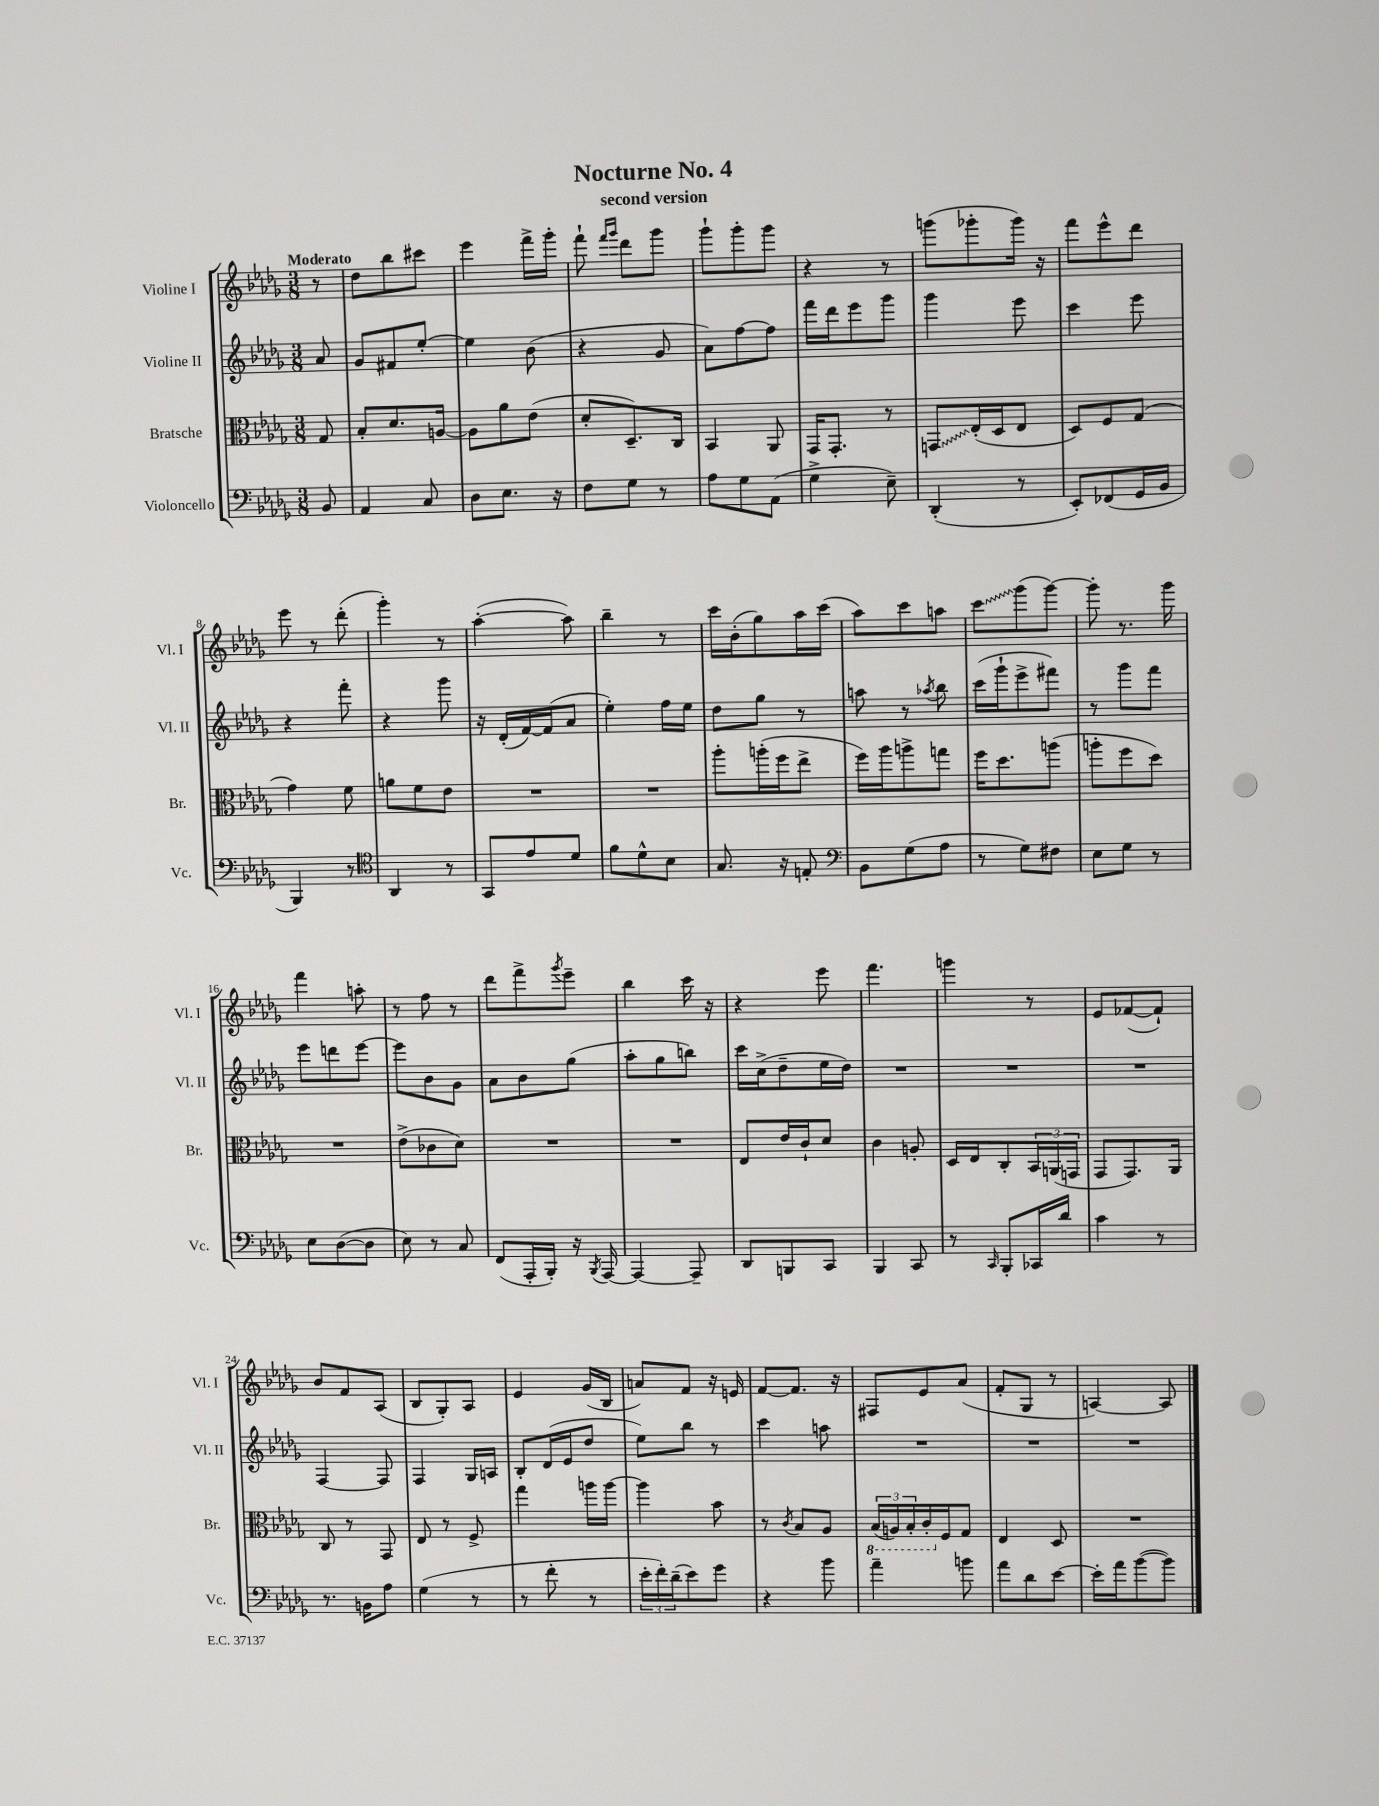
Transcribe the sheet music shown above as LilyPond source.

\header { title = "Nocturne No. 4" subtitle = "second version" }
<<
\new StaffGroup <<
\new Staff = "s0" \with { instrumentName = "Violine I" shortInstrumentName = "Vl. I" } {
    \clef treble \key des \major \numericTimeSignature \time 3/8 \partial 8 \tempo "Moderato"
    r8 |
    des''8 bes''8 cis'''8 |
    ees'''4 f'''16-> ges'''16-. |
    f'''8-! \grace { f'''16 ges'''16 } des'''8 ges'''8 |
    ges'''8-! ges'''8-. ges'''8 |
    r4 r8 |
    g'''8( ges'''8-. ges'''16) r16 |
    f'''8 ees'''8-^ des'''8 |
    ees'''8 r8 des'''8-.( |
    ges'''4-.) r8 |
    aes''4~-.( aes''8) |
    bes''4-- r8 |
    c'''16 bes'16-.( ges''8) aes''16 c'''16( |
    aes''8) c'''8 a''8 |
    \once \override Glissando.style = #'zigzag c'''8\glissando ges'''8( ges'''8~) |
    ges'''8-. r8. ges'''16 |
    f'''4 a''8-. |
    r8 f''8 r8 |
    des'''8 f'''8-> \acciaccatura { ges'''8 } ees'''8-- |
    bes''4 c'''16 r16 |
    r4 ees'''8 |
    f'''4. |
    g'''4 r8 |
    ees'8 fes'8~( fes'8-!) |
    bes'8 f'8 aes8( |
    bes8 ges8-.) aes8 |
    ees'4 ges'16( bes16 |
    a'8) f'8 r16 e'16 |
    f'8~ f'8. r16 |
    fis8 ees'8 aes'8( |
    f'8-. ges8 r8 |
    a4~) a8 \bar "|." |
}
\new Staff = "s1" \with { instrumentName = "Violine II" shortInstrumentName = "Vl. II" } {
    \clef treble \key des \major \numericTimeSignature \time 3/8 \partial 8
    aes'8 |
    ges'8 fis'8 ees''8~-. |
    ees''4 bes'8( |
    r4 ges'8 |
    aes'8) f''8~ f''8 |
    f'''16 des'''16 ees'''8 ges'''8 |
    ges'''4 ees'''8 |
    c'''4 ees'''8 |
    r4 f'''8-. |
    r4 ges'''8 |
    r16 des'16-.( f'16~) f'16( aes'8 |
    ees''4-.) f''16 ees''16 |
    des''8 ges''8 r8 |
    a''8 r8 \acciaccatura { aes''8 } bes''8 |
    c'''16( ges'''16-! ees'''8-> fis'''8) |
    r8 ges'''8 f'''8 |
    ees'''8 d'''8 ees'''8~ |
    ees'''8 bes'8 ges'8 |
    aes'8 bes'8 ges''8( |
    aes''8-. ges''8 b''8) |
    c'''16 c''16->( des''8-- ees''16 des''16) |
    R4. |
    R4. |
    R4. |
    f4~ f8 |
    f4 ges16 a16 |
    bes8-. des'16( ees'16 des''8 |
    ees''8) bes''8 r8 |
    c'''4 a''8 |
    R4. |
    R4. |
    R4. \bar "|." |
}
\new Staff = "s2" \with { instrumentName = "Bratsche" shortInstrumentName = "Br." } {
    \clef alto \key des \major \numericTimeSignature \time 3/8 \partial 8
    ges8 |
    bes8-. des'8. a16~ |
    a8 aes'8 ees'8( |
    des'8-. des8.--) c16 |
    bes,4 aes,8 |
    ges,16 ges,8.-. r8 |
    \once \override Glissando.style = #'zigzag g,8\glissando ees16-.( des16 ees8 |
    des8) f8 ges8( |
    ges'4) f'8 |
    a'8 f'8 ees'8 |
    R4. |
    R4. |
    aes''8-. a''16-.( f''16 ees''8-> |
    f''16) aes''16 a''8-> g''8 |
    f''16 des''8. a''8( |
    a''8-. f''8 des''8) |
    R4. |
    ees'8->( ces'8 des'8) |
    R4. |
    R4. |
    ees8 ees'16 c'16-! des'8 |
    c'4 a8-. |
    des16 ees16 c8-. \tuplet 3/2 { bes,16 a,16( g,16 } |
    ges,8 ges,8.) aes,16 |
    c8 r8 ges,8 |
    ees8 r8 f8-> |
    ges''4 a''16 a''16~ |
    a''4 bes'8 |
    r8 \acciaccatura { c'8 } bes8 aes8 |
    \tuplet 3/2 { \ottava #-1 bes,16( a,16) bes,16-. } c16-. \ottava #0 f16 ges8 |
    ees4 des8 |
    R4. \bar "|." |
}
\new Staff = "s3" \with { instrumentName = "Violoncello" shortInstrumentName = "Vc." } {
    \clef bass \key des \major \numericTimeSignature \time 3/8 \partial 8
    bes,8 |
    aes,4 c8 |
    des8 ees8. r16 |
    f8 ges8 r8 |
    aes8 ges8 aes,8( |
    ges4-> ees8--) |
    des,4-.( r8 |
    ees,8-.) fes,8( ges,16 bes,16 |
    bes,,4) r8 |
    \clef tenor aes,4 r8 |
    ges,8 ees'8 des'8 |
    f'8 des'8-^ bes8 |
    ges8. r16 e8-. |
    \clef bass bes,8 ges8( aes8 |
    r8 ges8) fis8 |
    ees8 ges8 r8 |
    ees8 des8~( des8 |
    ees8) r8 c8 |
    f,8( aes,,16-. bes,,16-.) r16 \acciaccatura { bes,,8 } aes,,16~ |
    aes,,4~ aes,,8-- |
    des,8 b,,8 c,8 |
    bes,,4 c,8 |
    r8 \grace { c,16 } bes,,8-. ces,16 des'16 |
    c'4 r8 |
    r8. b,16 aes8 |
    ges4( r8 |
    r8 f'8-. r8 |
    \tuplet 3/2 { ees'16-. f'16-.) des'16--( } ees'8) ges'8 |
    r4 bes'8 |
    aes'4-- b'8 |
    aes'8 des'8 ees'8~ |
    ees'16-. aes'16 bes'8~( bes'8) \bar "|." |
}
>>
>>
